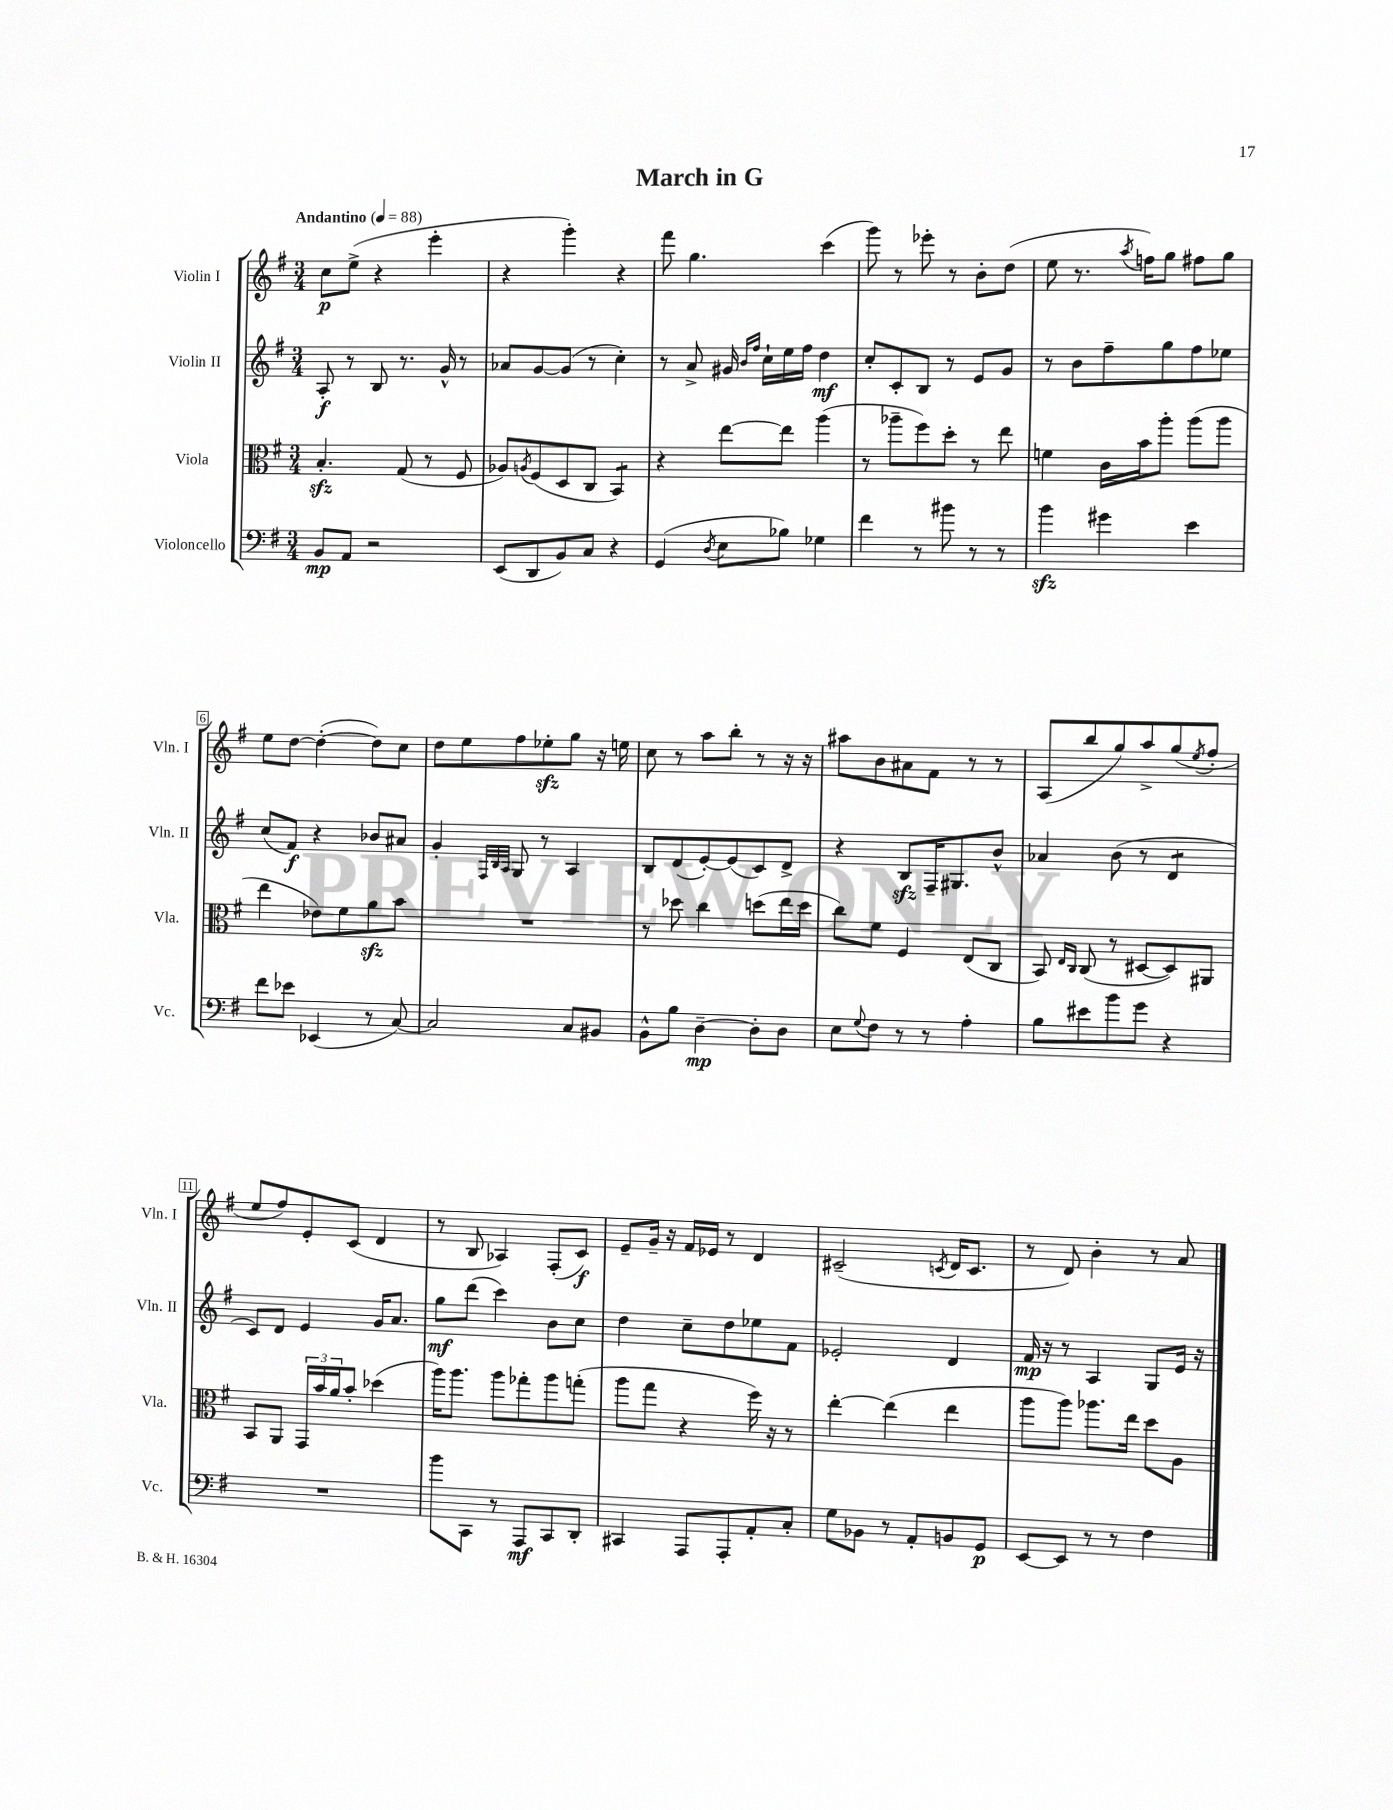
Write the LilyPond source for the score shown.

\header { title = "March in G" }
<<
\new StaffGroup <<
\new Staff = "s0" \with { instrumentName = "Violin I" shortInstrumentName = "Vln. I" } {
    \clef treble \key g \major \numericTimeSignature \time 3/4 \tempo "Andantino" 4 = 88
    c''8\p e''8->( r4 e'''4-. |
    r4 g'''4-.) r4 |
    fis'''8 g''4. c'''4( |
    g'''8) r8 ees'''8-. r8 b'8-. d''8( |
    e''8 r8. \acciaccatura { a''8 } f''16) g''8 fis''8 g''8 |
    e''8 d''8~ d''4~-.( d''8) c''8 |
    d''8 e''8 fis''8 ees''8-.\sfz g''8 r16 e''16 |
    c''8 r8 a''8 b''8-. r8 r16 r16 |
    ais''8 b'8 ais'8 fis'8 r8 r8 |
    a8( b''8 g''8) a''8-> g''8( \acciaccatura { e''8 } fis''8-. |
    e''8 fis''8) e'8-. c'8( d'4 |
    r8 b8 aes4) fis8-.( c'8\f) |
    e'8-- g'16-- r16 fis'16 ees'16 r8 d'4 |
    cis'2--( \acciaccatura { c'8 } d'16 c'8. |
    r8 d'8) b'4-. r8 a'8 \bar "|." |
}
\new Staff = "s1" \with { instrumentName = "Violin II" shortInstrumentName = "Vln. II" } {
    \clef treble \key g \major \numericTimeSignature \time 3/4
    a8-.\f r8 b8 r8. g'16-^ r8 |
    aes'8 g'8~ g'8( r8 c''4-.) |
    r8 a'8-> gis'16 \grace { b'16 fis''16 } c''16-! e''16 fis''16 d''4\mf |
    c''8-. c'8-. b8 r8 e'8 g'8 |
    r8 b'8 fis''8-- g''8 fis''8 ees''8 |
    c''8( fis'8\f) r4 bes'8 ais'8 |
    g'4-. \grace { fis32 b32 a32 } g8 r8 a4 |
    b8 d'8( e'8~-.) e'8( c'8) d'8-> |
    r4 b8\sfz fis16-- gis8. b'8-^ |
    aes'4 b'8( r8 d'4:8 |
    c'8) d'8 e'4 g'16 a'8. |
    g''8\mf d'''8( c'''4) b'8 c''8 |
    d''4 c''8-- d''8 ees''8 fis'8 |
    ees'2-. d'4 |
    fis'16\mp r16 r8 a4 g8 e'16 r16 \bar "|." |
}
\new Staff = "s2" \with { instrumentName = "Viola" shortInstrumentName = "Vla." } {
    \clef alto \key g \major \numericTimeSignature \time 3/4
    b4.-.\sfz g8( r8 fis8 |
    aes8) \acciaccatura { a8 } fis8( d8 c8 b,4:8) |
    r4 e''8~ e''8 a''4( |
    r8 aes''8-- fis''8) d''8-. r8 e''8 |
    f'4 c'16 b'16 a''8-. a''8( a''8 |
    e''4 ees'8) fis'8 a'8\sfz b'8 |
    R2. |
    r8 des''8 c''4 d''8( e''16 d''16 |
    c''8) fis'8 fis4 e8( c8 |
    b,8) \grace { e16 c16 } c8( r8 dis8~ dis8) ais,8 |
    b,8 a,8 \tuplet 3/2 { g,16 b'16 a'16 } b'8-. des''4( |
    a''16) a''8. a''8 ges''8-. a''8 g''8-.( |
    a''8 g''8 r4 fis''16) r16 r8 |
    e''4~-. e''4( e''4 |
    a''8 a''8) aes''8. e''16 d''8 a8 \bar "|." |
}
\new Staff = "s3" \with { instrumentName = "Violoncello" shortInstrumentName = "Vc." } {
    \clef bass \key g \major \numericTimeSignature \time 3/4
    b,8\mp a,8 r2 |
    e,8( d,8 b,8) c8 r4 |
    g,4( \acciaccatura { d8 } e8 bes8) ges4 |
    fis'4 r8 bis'8 r8 r8 |
    b'4\sfz gis'4 e'4 |
    fis'8 ees'8 ees,4( r8 c8~) |
    c2 c8 bis,8 |
    b,8-^ b8 d4~--\mp d8-. d8 |
    e8 \appoggiatura { g8 } fis8 r8 r8 a4-. |
    b8 eis'8 b'8 g'8 r4 |
    R2. |
    b'8 c,8 r8 a,,8\mf c,8 d,8-. |
    cis,4 a,,8 a,,8-. a,8-. c8-. |
    g8 bes,8 r8 a,8-. b,8 g,8\p |
    e,8~ e,8 r8 r8 fis4 \bar "|." |
}
>>
>>
\layout { \context { \Score \override BarNumber.stencil = #(make-stencil-boxer 0.1 0.3 ly:text-interface::print) } }
